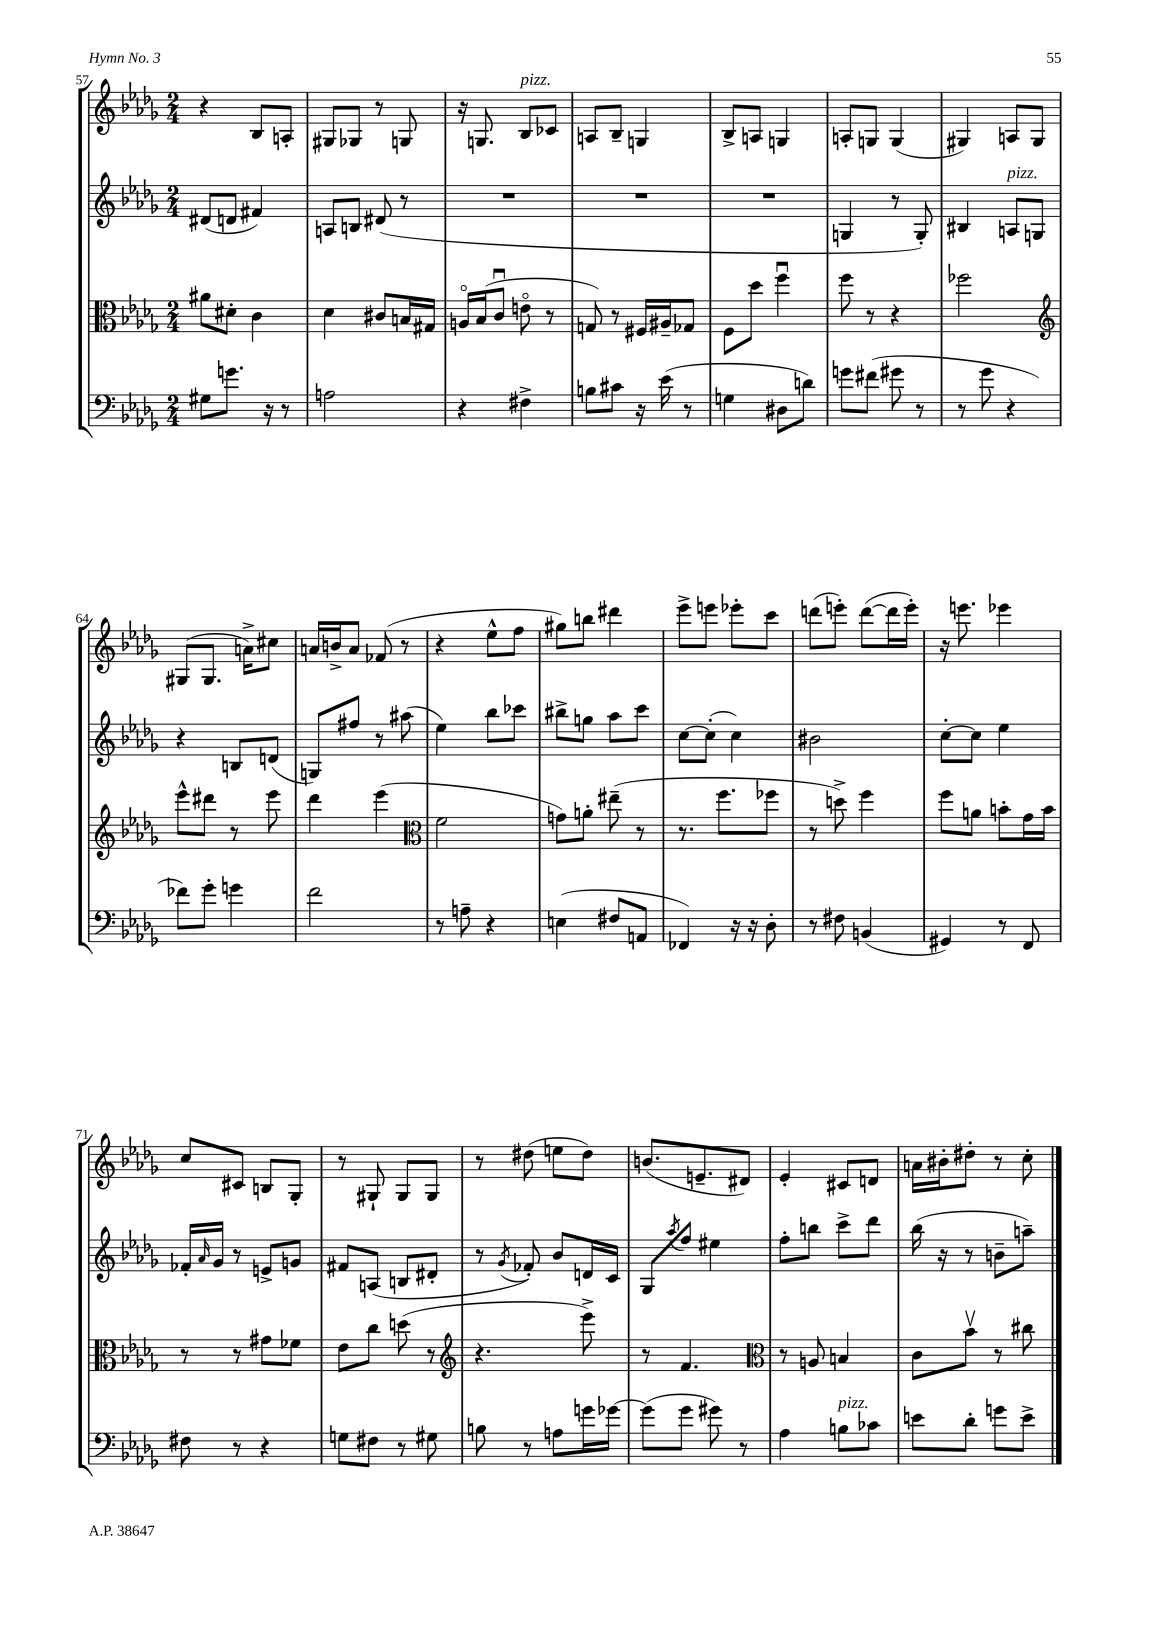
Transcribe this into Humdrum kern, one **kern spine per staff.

**kern	**kern	**kern	**kern
*part4	*part3	*part2	*part1
*staff4	*staff3	*staff2	*staff1
*clefF4	*clefC3	*clefG2	*clefG2
*k[b-e-a-d-g-]	*k[b-e-a-d-g-]	*k[b-e-a-d-g-]	*k[b-e-a-d-g-]
*M2/4	*M2/4	*M2/4	*M2/4
=57	=57	=57	=57
8G#X\L	8a#X\L	(8d#X/L	4r
8.gn\J	8d#X'\J	8dn/J	.
.	4c\	4f#X/)	8B-/L
16r	.	.	.
8r	.	.	8An'/J
=58	=58	=58	=58
2An\	4d-\	8An/L	8G#X/L
.	.	8Bn/J	8G-X/J
.	8c#X/L	(8d#X/	8r
.	16Bn/L	8r	8Gn/
.	16G#X/JJ	.	.
=59	=59	=59	=59
4r	16An/LL	2r	16r
.	(16B-/J	.	8.Gn/
.	8cu/J	.	.
!	!	!	!LO:TX:a:i:t=pizz.
4F#X^\	8en\	.	8B-/L
.	8r	.	8c-X/J
=60	=60	=60	=60
8Bn\L	8Gn/)	2r	8An/L
8c#X\J	8r	.	8B-~/J
16r	16F#X/LL	.	4Gn/
(16e-\	16A#X~/J	.	.
8r	8G-X/J	.	.
=61	=61	=61	=61
4Gn\	8F\L	2r	8B-^/L
.	8dd-\J	.	8An/J
8D#X\L	4ffu\	.	4Gn/
8dn\J)	.	.	.
=62	=62	=62	=62
8gn\L	8ff\	4Gn/	8An'/L
(8f#X\J	8r	.	8Gn/J
8g#X\	4r	8r	(4G/
8r	.	8G'/)	.
=63	=63	=63	=63
8r	2ff-X\	4B#X/	4G#X/)
8g-\	.	.	.
!	!	!LO:TX:a:i:t=pizz.	!
4r	.	8An/L	8An/L
.	.	8Gn/J	8G#/J
!!LO:LB:g=z
=64	=64	=64	=64
*	*clefG2	*	*
8f-X\L)	8eee-^^\L	4r	(8G#X/L
8g-'\J	8ddd#X\J	.	8.G#/J
4gn\	8r	8Bn/L	.
.	.	.	16an^\KL)
.	8eee-\	(8dn/J	8cc#X\J
=65	=65	=65	=65
2f\	4ddd-\	8Gn/L)	16an/LL
.	.	.	16bn^/J
.	.	8ff#X/J	8a/J
.	(4eee-\	8r	(8f-X/
.	.	(8aa#X\	8r
=66	=66	=66	=66
*	*clefC3	*	*
8r	2f\	4ee-\)	4r
8An~\	.	.	.
4r	.	8bb-\L	8ee-^^\L
.	.	8ccc-X\J	8ff\J
=67	=67	=67	=67
(4En\	8gn\L)	8bb#X^\L	8gg#X\L)
.	8an'\J	8ggn\J	8bbn\J
8F#X/L	(8ee#X~\	8aa-\L	4ddd#X\
8AAn/J	8r	8ccc\J	.
=68	=68	=68	=68
4FF-X/)	8.r	[8cc\L	8eee-^\L
.	.	(8cc'\J]	8eeen\J
.	8.ff\L	.	.
16r	.	4cc\)	8eee-X'\L
16r	.	.	.
8D-'\	8ff-X\J	.	8ccc\J
=69	=69	=69	=69
8r	8r	2b#X\	(8dddn\L
8F#X\	8ddn^\)	.	8eeen'\J)
(4BBn/	4ff\	.	([8ddd\L
.	.	.	16ddd\L]
.	.	.	16eee'\JJ)
=70	=70	=70	=70
4GG#X/)	8ff\L	[8cc'\L	16r
.	.	.	8.eeen\
.	8an\J	8cc\J]	.
8r	8bn'\L	4ee-\	4eee-X\
8FF/	16g-\L	.	.
.	16b\JJ	.	.
!!LO:LB:g=z
=71	=71	=71	=71
8F#X\	8r	16f-X'/LL	8cc/L
.	.	16qqa-/	.
.	.	16g-/JJ	.
8r	8r	8r	8c#X/J
4r	8g#X\L	8en^/L	8Bn/L
.	8f-X\J	8gn/J	8G-'/J
=72	=72	=72	=72
8Gn\L	8e-\L	8f#X/L	8r
8F#X\J	8cc\J	(8An/J	8G#X`/
8r	(8ddn\	8Bn/L	8G#/L
8G#X\	8r	8d#X'/J	8G#/J
=73	=73	=73	=73
*	*clefG2	*	*
8Bn\	4.r	8r	8r
.	.	8qg-/	.
8r	.	8f-X'/)	(8dd#X\
8An\L	.	8b-/L	8een\L
16gn\L	8eee-^\)	16dn/L	8dd#\J)
[16g-X\JJ	.	16c/JJ	.
=74	=74	=74	=74
(8g-\L]	8r	8G-/L	(8.bn/L
.	.	8qaa-/	.
8g-\J	4.f/	8ff/J	.
.	.	.	8.en~/
8g#X\)	.	4ee#X\	.
8r	.	.	8d#X/J)
=75	=75	=75	=75
*	*clefC3	*	*
4A-\	8r	8ff'\L	4e-'/
.	8An/	8bbn\J	.
!LO:TX:a:i:t=pizz.	!	!	!
8Bn\L	4Bn/	8ccc^\L	8c#X/L
8c-X\J	.	8ddd-\J	8dn/J
=76	=76	=76	=76
8en\L	8c\L	(16bb-\	16an\LL
.	.	16r	16b#X'\J
8d-'\J	8b-v\J	8r	8dd#X'\J
8gn\L	8r	8bn~\L	8r
8e^\J	8cc#X\	8aan~\J)	8cc'\
==	==	==	==
*-	*-	*-	*-
